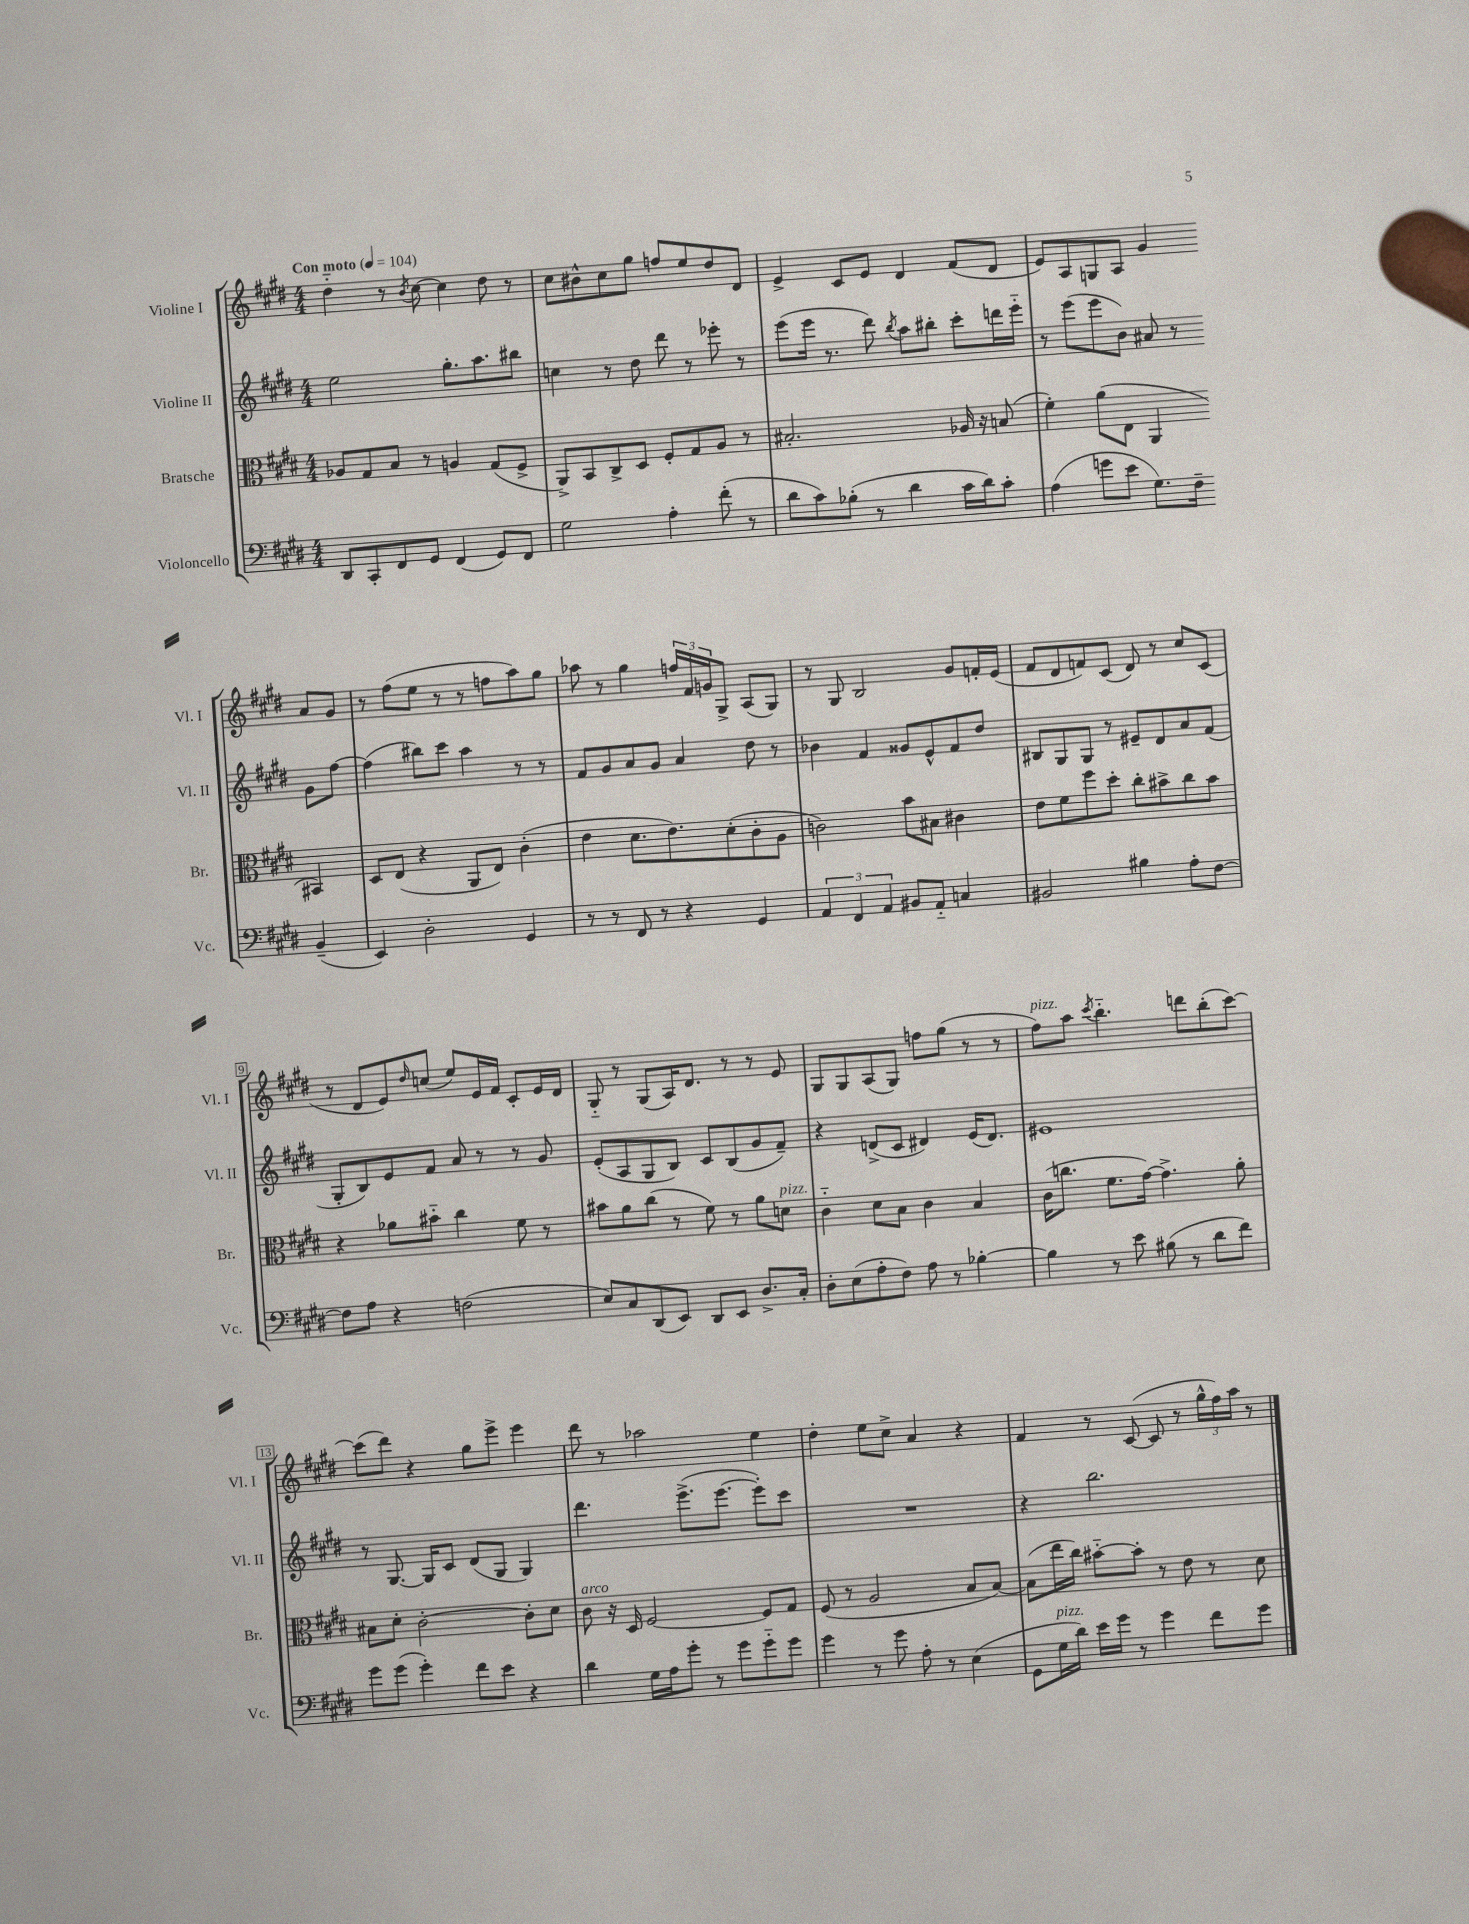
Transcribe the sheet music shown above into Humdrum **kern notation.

**kern	**kern	**kern	**kern
*staff4	*staff3	*staff2	*staff1
*clefF4	*clefC3	*clefG2	*clefG2
*k[f#c#g#d#]	*k[f#c#g#d#]	*k[f#c#g#d#]	*k[f#c#g#d#]
*M4/4	*M4/4	*M4/4	*M4/4
*MM104	*MM104	*MM104	*MM104
8DD#	8A-	2ee	4dd#'~
8CC#'	8G#	.	.
8FF#	8B	.	8r
.	.	.	8qb
8GG#	8r	.	[8cc#
(4FF#	4A	8.gg#'	4cc#]
.	.	8.aa	.
8GG#)	(8G#	.	8dd#
8FF#	8F#^	8bb#	8r
=	=	=	=
2G#	8AA^)	4cc	8cc#
.	8BB	.	8b#^^
.	8C#^	8r	8cc#
.	8D#	8dd#	8gg#
4A'	8F#'	8ddd#	8ff
.	8G#	8r	8ee
(8f#'	8A	8eee-'	8dd#
8r	8r	8r	8d#
=	=	=	=
8d#	2.B#'	(8eee	4e^
8c#)	.	16eee	.
.	.	8.r	.
(8B-'	.	.	8c#
8r	.	8ddd#)	8e
.	.	8qbb	.
4d#	.	8aa	4d#
.	.	8bb#'	.
16c#	16A-	8ccc#'	(8f#
16d#)	16r	.	.
8c#'	(8B	16ddd	8d#
.	.	16eee'~	.
=	=	=	=
(4A	4f#')	8r	8e)
.	.	(8eee	8A
8g	(8a	8eee	8G
8e	8E	8b)	8A
8.G#)	4AA	8a#	4g#
.	.	8r	.
16F#~	.	.	.
(4BB~	4BB#)	8g#	8a
.	.	[8ff#	8g#
=	=	=	=
4EE)	8D#	(4ff#]	8r
.	(8E	.	(8ff#
2D#'	4r	8bb#)	8ee
.	.	8ccc#	8r
.	8AA	4aa	8r
.	8E)	.	8ff
4GG#	(4c#'	8r	8aa)
.	.	8r	8gg#
=	=	=	=
8r	4e	8f#	8aa-
8r	.	8g#	8r
8FF#	8.d#	8a	4gg#
8r	.	8g#	.
.	8.e)	.	.
4r	.	4a	24ff
.	.	.	24f#
.	.	.	24g
.	(8d#'	.	8G#^
4GG#	8c#'	8dd#	(8A
.	8A	8r	8G#)
=	=	=	=
6AA	2c)	4b-	8r
.	.	.	8G#
6FF#	.	.	.
.	.	4f#	2B
6AA	.	.	.
8BB#	8b	8g##	.
8AA'~	8B#	8e^^	.
4C	4c#	8f#	8g#
.	.	8dd#	16f'
.	.	.	(16e
=	=	=	=
2BB#	8e	8B#	8f#
.	8f#	8G#	8d#
.	8ff#	8G#	8f)
.	8dd#'	8r	(8c#
4B#	8cc#'	8e#~	8d#)
.	8b#^	8d#	8r
8A'	8cc#	8a	8cc#
[8F#	8b#	(8f#	(8c#
=	=	=	=
8F#]	4r	8G#'	8r
8A	.	8B)	8d#
4r	8a-	8e	8e)
.	.	.	16qqdd#
.	8b#'~	8f#	(8cc
(2F	4cc#	8a	8ee)
.	.	8r	16e
.	.	.	16f#
.	8f#	8r	8c#'
.	8r	8g#	16e
.	.	.	16d#
=	=	=	=
8E)	8b#	(8e'	8G#'~
8C#	8a	8A	8r
(8DD#	(8cc#	8G#	(8G#
8EE)	8r	8B)	16A)
.	.	.	8.d#
8DD#	8f#)	8c#	.
8EE	8r	(8B	8r
8.D#^	8a	8g#	8r
.	8d	8f#~)	8e
16C#'	.	.	.
=	=	=	=
8D#'	4c#'~	4r	8G#
(8E	.	.	8G#
8A'	8d#	(8d^	(8A
8F#)	8B	8c#	8G#)
8A	4c#	4d#)	8ff
8r	.	.	(8gg#
[4B-'	4B	(16e	8r
.	.	8.d#)	.
.	.	.	8r
=	=	=	=
4B-]	(16c#	1e#	8ff#)
.	8.cc	.	.
.	.	.	8aa
.	.	.	8qccc#
8r	8.f#	.	4.bb'~
8e	.	.	.
.	[16g#)	.	.
(8B#	4.g#^]	.	.
8r	.	.	8ddd
8d#	.	.	(8bb'
8f#)	8a'	.	[8ccc#)
=	=	=	=
8g#	8B#	8r	(8ccc#]
(8g#	8d#'	[8.G#	8ddd#)
4g#')	[2c#'	.	4r
.	.	16G#]	.
.	.	8c#	.
8f#	.	(8d#	8gg#
8e	.	8G#	8eee^
4r	8c#']	4G#)	4eee
.	8d#	.	.
=	=	=	=
4d#	8c#	4.ddd#	8ddd#
.	16r	.	8r
.	16D#	.	.
16G#	[2F#	.	2aa-
16A	.	.	.
8g#'	.	(8.eee^	.
8r	.	.	.
.	.	[8.eee	.
8g#	.	.	.
8g#'~	8F#]	8eee'])	4ee
8g#	8G#	8ccc#	.
=	=	=	=
4g#	(8F#	1r	4dd#'
.	8r	.	.
8r	2A	.	8ee
8g#	.	.	8cc#^
8A'	.	.	4a
8r	.	.	.
(4E	8B	.	4r
.	[8B)	.	.
=	=	=	=
8GG#	(8B]	4r	4f#
16G#	16ee	.	.
16d#)	16cc#)	.	.
16e	[8b#'~	2.bb	8r
16g#	.	.	.
8r	8b#']	.	([8c#
4g#	8r	.	8c#]
.	8e	.	8r
8f#	8r	.	24gg#^^
.	.	.	24ff#)
.	.	.	24aa
8g#	8d#	.	8r
==	==	==	==
*-	*-	*-	*-
